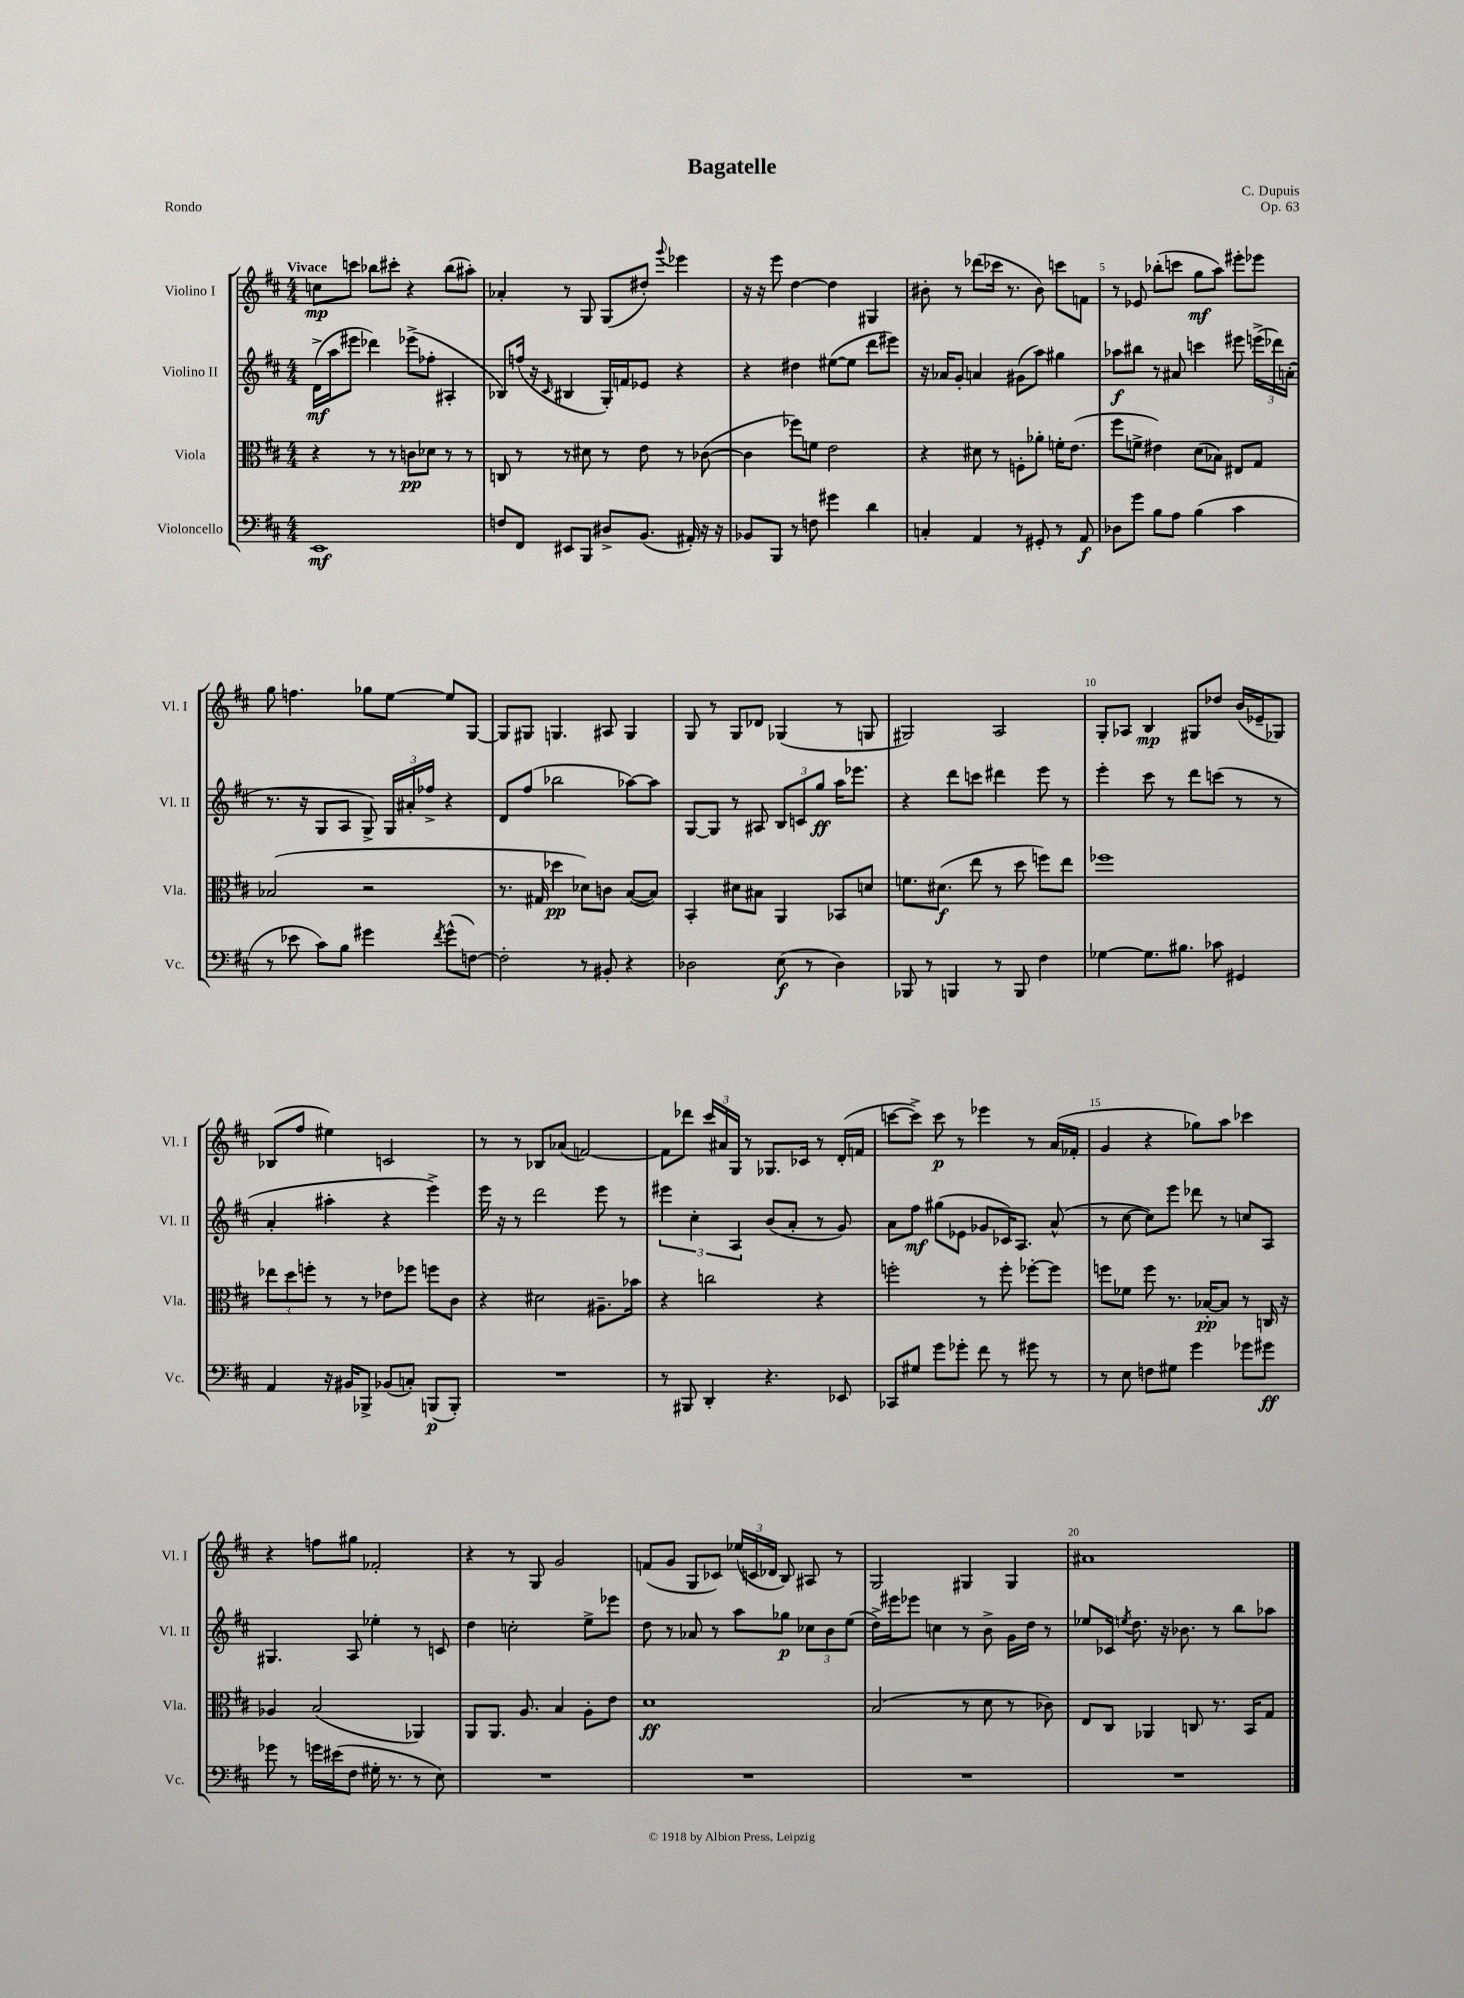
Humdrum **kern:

**kern	**kern	**kern	**kern
*staff4	*staff3	*staff2	*staff1
*clefF4	*clefC3	*clefG2	*clefG2
*k[f#c#]	*k[f#c#]	*k[f#c#]	*k[f#c#]
*M4/4	*M4/4	*M4/4	*M4/4
1EE	4r	(16d^	8cc
.	.	16aa	.
.	.	8eee#	8ccc
.	8r	4ddd-)	8bb-
.	8r	.	8ccc#'
.	8c	(8eee-^	4r
.	8d-	8ff-'	.
.	8r	4A#'	(8bb-
.	8r	.	8aa#')
=	=	=	=
8F	8C	8B-)	4a-'
8FF#	8r	(16ff	.
.	.	16r	.
.	.	16qqc#	.
8EE#	8r	4B#	8r
8BBB	8d#	.	8G
8D#^	8r	16G')	(8G
.	.	16f	.
(8.BB	8e	8e-	8dd#')
.	.	.	8qqggg
.	8r	4r	4eee-
16AA#')	.	.	.
16r	([8c-	.	.
16r	.	.	.
=	=	=	=
8BB-	4c-]	4r	16r
.	.	.	16r
8BBB	.	.	8eee
8r	8ff-)	4dd#	[4dd
8F	8f	.	.
4g#	2e	([8ee#	4dd]
.	.	8ee#]	.
4d	.	8ddd	4G#
.	.	8eee#)	.
=	=	=	=
4C'	4r	16r	8b#'
.	.	16a-	.
.	.	8g'	8r
4AA	8d#	4a	(8ddd-
.	8r	.	16ccc-
.	.	.	8.r
8r	8F'	(8g#	.
8GG#'	8a-'	8aa)	8b#)
8r	16f'	4gg#	8ccc
.	(8.e	.	.
8AA	.	.	8f
=	=	=	=
8D-	8ff#	8aa-	8r
8g	8f^	8bb#	8e-
8B	4e#)	8r	(8bb-'
8A	.	8a#	8ccc
(4B	(8d	4ccc	8gg
.	8B-)	.	8aa)
4c#	8E#	8eee#	8eee#'
.	8G	(24eee^	8eee-
.	.	24ddd-)	.
.	.	(24a'	.
=	=	=	=
8r	(2B-	8.r	8gg
8e-	.	.	4.ff
.	.	16r	.
8c#)	.	8G	.
8B	.	8A	.
4g#	2r	8G^)	8gg-
.	.	24G	[8ee
.	.	24a#'	.
.	.	24ff-^	.
8qf#	.	.	.
(8g#^^	.	4r	8ee]
[8F)	.	.	[8G
=	=	=	=
2F']	8.r	8d	8G]
.	.	(8ff#	8G#
.	16G#	.	.
.	4dd-	2bb-	4.G
8r	8d-)	.	.
8BB#'	8c	.	8A#
4r	([8B	[8aa-)	4G
.	8B])	8aa-]	.
=	=	=	=
2D-	4BB'	[8G	8G
.	.	8G]	8r
.	8d#	8r	8G
.	8B#	8A#	8d-
(8E	4AA	12B	(4G-
.	.	12c	.
8r	.	.	.
.	.	12gg	.
4D-)	8BB-	16aa	8r
.	.	8.eee-	.
.	8d	.	8G
=	=	=	=
8BBB-	8.f	4r	2G#)
8r	.	.	.
.	(8.d#	.	.
4BBB	.	8ddd	.
.	8ee	8ccc	.
8r	8r	4ddd#	2A
8BBB	8dd	.	.
4F#	8ff)	8eee	.
.	8ee	8r	.
=	=	=	=
[4G-	1ff-	4eee'	8G'
.	.	.	8A-
8.G-]	.	8ccc#	4B
.	.	8r	.
8.B#	.	.	.
.	.	8ddd	8G#
8c-	.	(8ccc	8dd-
4GG#	.	8r	(16b
.	.	.	16e-~
.	.	8r	8G-)
=	=	=	=
4AA	12ee-	4a'	(8B-
.	12dd	.	.
.	.	.	8ff#
.	12ff'	.	.
16r	8r	4aa#'	4ee#)
16BB#	.	.	.
8BBB-^	8r	.	.
(8BB-	8e-	4r	2c
8C')	8ff-	.	.
(8BBB	8ff	4eee^)	.
8BBB')	8c#	.	.
=	=	=	=
1r	4r	16eee	8r
.	.	16r	.
.	.	8r	8r
.	2d#	2ddd	8B-
.	.	.	(8a-
.	.	.	[2f)
.	8.A#~	8eee	.
.	.	8r	.
.	16b-	.	.
=	=	=	=
8r	4r	6eee#	8f]
8BBB#	.	.	8ddd-
.	.	6cc#'	.
4DD'	2cc	.	24ccc#
.	.	.	24a#
.	.	6A	24G
.	.	.	8r
4.r	.	(8b	8.G-
.	.	8a'	.
.	.	.	16c-
.	4r	8r	8r
8EE-	.	8g)	(16d'
.	.	.	16f
=	=	=	=
8CC-	2ff'	8a	[8ccc
8G#	.	8ff#	8ccc^])
8g	.	(8gg#	8ccc
8g-'	.	8e-	8r
8f#	8r	8g-	4eee-
8r	8ff'	16c-)	.
.	.	8.A	.
8g#	[8ff-'	.	8r
8r	8ff-]	(8a^^	(16a
.	.	.	16f-'
=	=	=	=
8r	8ff	8r	4g
8E	8f-	[8cc#	.
8F	8ff	8cc#])	4r
8G#	8.r	8eee	.
4g	.	8ddd-	8gg-)
.	[16B-'	.	.
.	8B-]	8r	8aa
8g-	8r	8cc	4ccc-
8g#	16C	8A	.
.	16r	.	.
=	=	=	=
8g-	4A-	4.G#	4r
8r	.	.	.
16g	(2B	.	8ff
(16e#	.	.	.
8F#	.	8A	8gg#
16G#'	.	4ee-'	2f-'
8.r	.	.	.
8r	4AA-)	8r	.
8E)	.	8c	.
=	=	=	=
1r	8AA	4dd	4r
.	8.AA	.	.
.	.	2cc'	8r
.	8.A	.	.
.	.	.	8G
.	4B	.	2g
.	8A'	8ee^	.
.	8e	8eee-	.
=	=	=	=
1r	1d	8dd	(8f
.	.	8r	8g
.	.	8a-	8G
.	.	8r	8c-)
.	.	8aa	(24ee-
.	.	.	24c
.	.	.	24d-
.	.	8gg-	8B)
.	.	12cc-	8A#
.	.	12b	.
.	.	.	8r
.	.	(12ee	.
=	=	=	=
1r	(2B	16dd^)	2G
.	.	16eee#	.
.	.	8eee-	.
.	.	4cc	.
.	8r	8r	4G#
.	8d	8b^	.
.	8r	16g	4G#
.	.	16dd	.
.	8c-)	8r	.
=	=	=	=
1r	8E	8ee-	1a#
.	8C#	16c-	.
.	.	8qee	.
.	.	8.dd	.
.	4AA-	.	.
.	.	16r	.
.	.	8.b-	.
.	8C	.	.
.	8.r	8r	.
.	.	8bb	.
.	16BB	.	.
.	8G	8aa-	.
==	==	==	==
*-	*-	*-	*-
